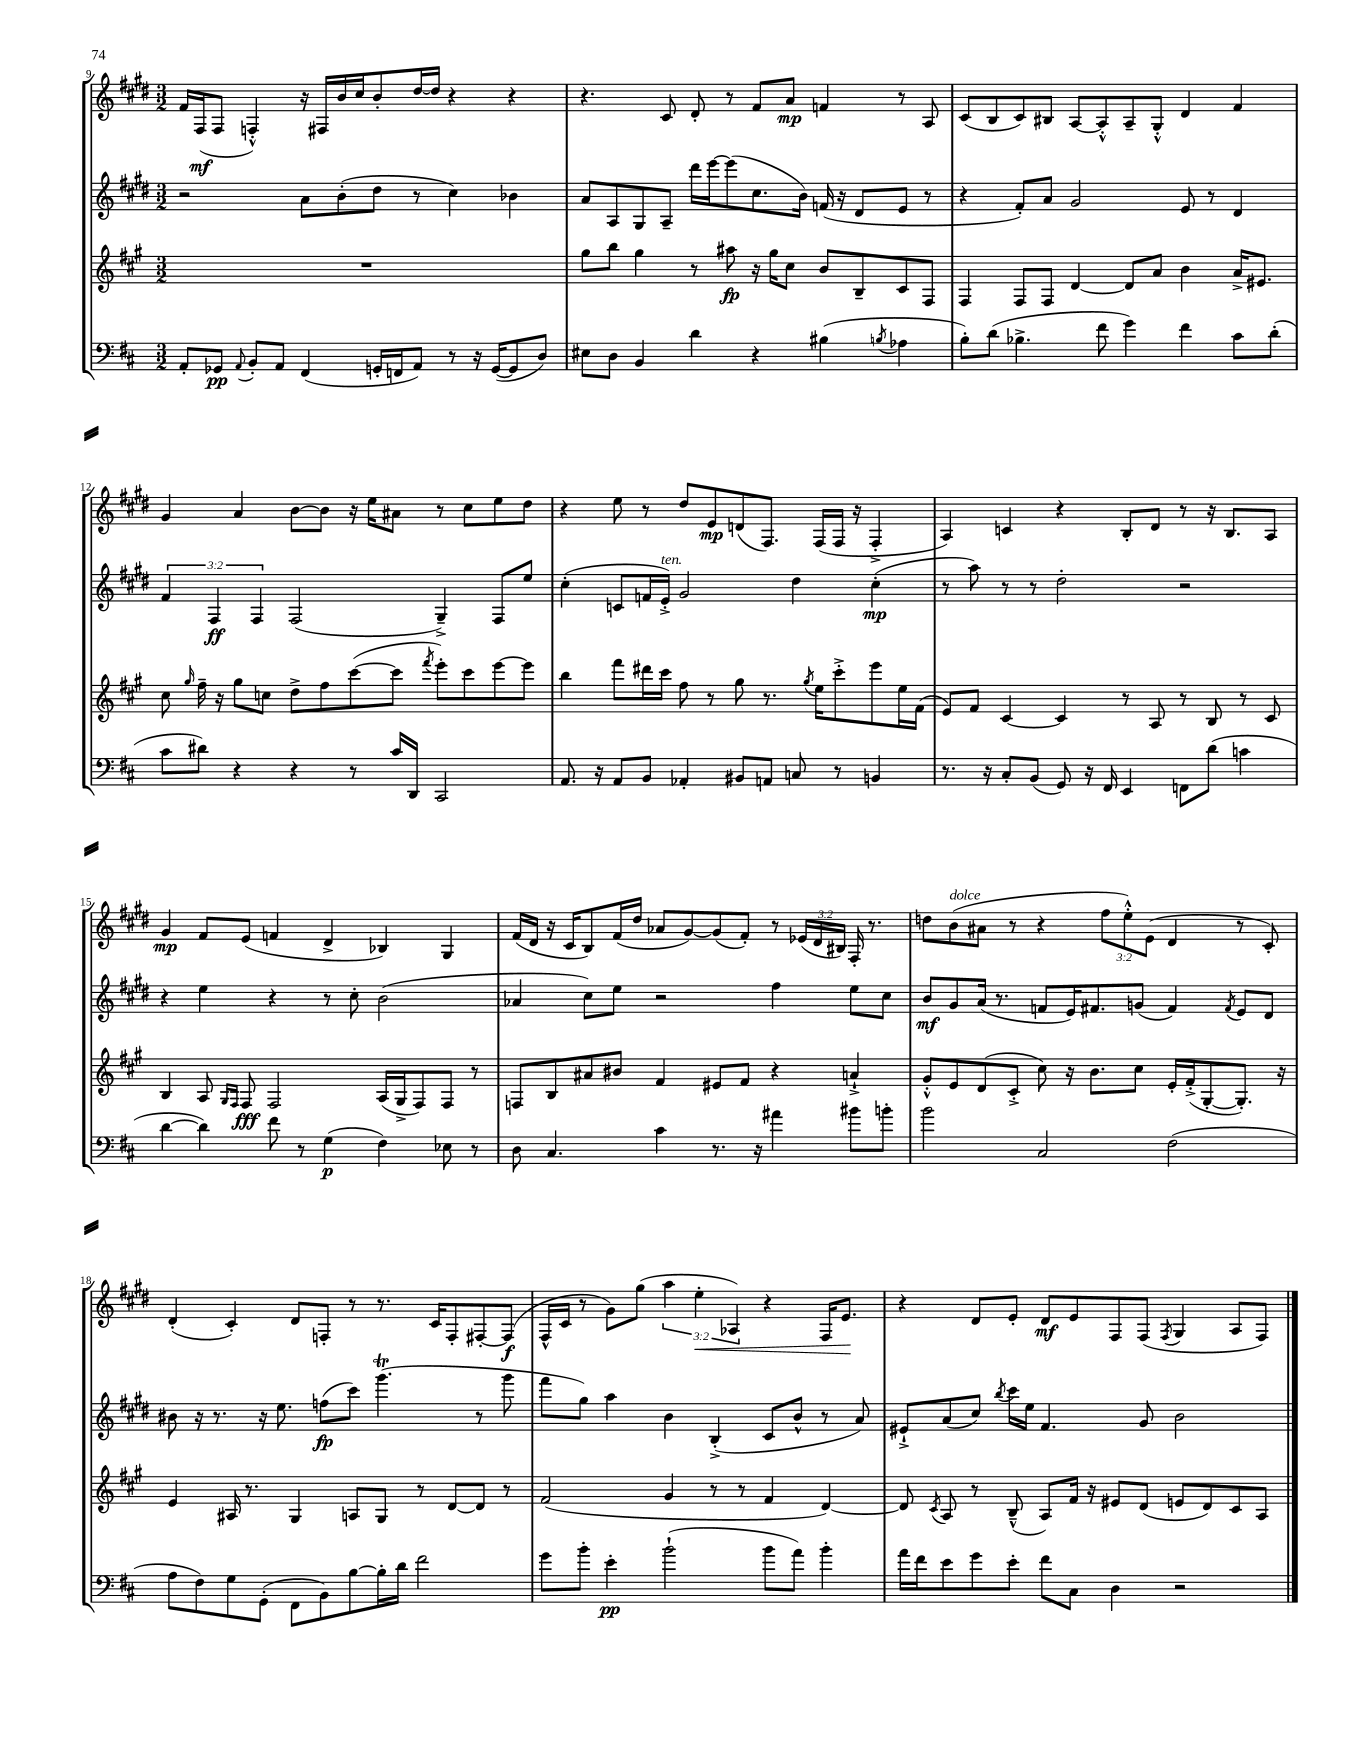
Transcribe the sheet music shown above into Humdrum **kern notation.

**kern	**dynam	**kern	**dynam	**kern	**dynam	**kern	**dynam
*part4	*part4	*part3	*part3	*part2	*part2	*part1	*part1
*staff4	*staff4	*staff3	*staff3	*staff2	*staff2	*staff1	*staff1
*clefF4	*	*clefG2	*	*clefG2	*	*clefG2	*
*k[f#c#]	*	*k[f#c#g#]	*	*k[f#c#g#d#]	*	*k[f#c#g#d#]	*
*M3/2	*	*M3/2	*	*M3/2	*	*M3/2	*
=9	=9	=9	=9	=9	=9	=9	=9
8AA'/L	.	1.r	.	2r	.	16f#/LL	.
.	.	.	.	.	.	(16F#/J	mf
8GG-X/J	pp	.	.	.	.	8F#/J	.
8qqAA/	.	.	.	.	.	.	.
8BB'/L	.	.	.	.	.	4Fn'^^/)	.
8AA/J	.	.	.	.	.	.	.
(4FF#/	.	.	.	8a\L	.	16r	.
.	.	.	.	.	.	16F#X/LL	.
.	.	.	.	(8b'\	.	16b/	.
.	.	.	.	.	.	16cc#/J	.
16GGn'/LL	.	.	.	8dd#\J	.	8b'/	.
16FFn/J	.	.	.	.	.	.	.
8AA/J)	.	.	.	8r	.	[16dd#/L	.
.	.	.	.	.	.	16dd#/JJ]	.
8r	.	.	.	4cc#\)	.	4r	.
16r	.	.	.	.	.	.	.
([16GG/KL	.	.	.	.	.	.	.
8GG/]	.	.	.	4b-X\	.	4r	.
8D/J)	.	.	.	.	.	.	.
=10	=10	=10	=10	=10	=10	=10	=10
8E#X\L	.	8gg#\L	.	8a/L	.	4.r	.
8D\J	.	8bb\J	.	8A/	.	.	.
4BB/	.	4gg#\	.	8G#/	.	.	.
.	.	.	.	8A~/J	.	8c#/	.
4d\	.	8r	.	16ddd#\LL	.	8d#'/	.
.	.	.	.	[16eee\J	.	.	.
.	.	8aa#X\	fp	(8eee\]	.	8r	.
4r	.	16r	.	8.cc#\	.	8f#/L	.
.	.	16gg#\KL	.	.	.	.	.
.	.	8cc#\J	.	.	.	8a/J	mp
.	.	.	.	16b\Jk)	.	.	.
(4B#X\	.	8b/L	.	(16fn/	.	4fn/	.
.	.	.	.	16r	.	.	.
.	.	8B~/	.	8d#/L	.	.	.
8qBn/	.	.	.	.	.	.	.
4A-X\	.	8c#/	.	8e/J	.	8r	.
.	.	8F#/J	.	8r	.	8A/	.
=11	=11	=11	=11	=11	=11	=11	=11
8B'\L)	.	4F#/	.	4r	.	(8c#/L	.
(8d\J	.	.	.	.	.	8B/	.
4.B-X^\	.	8F#/L	.	8f#'/L)	.	8c#/)	.
.	.	8F#/J	.	8a/J	.	8B#X/J	.
.	.	[4d/	.	2g#/	.	[8A/L	.
8f#\	.	.	.	.	.	8A'^^/]	.
4g\)	.	8d/L]	.	.	.	8A~/	.
.	.	8a/J	.	.	.	8G#'^^/J	.
4f#\	.	4b\	.	8e/	.	4d#/	.
.	.	.	.	8r	.	.	.
8c#\L	.	16a^/KL	.	4d#/	.	4f#/	.
.	.	8.e#X/J	.	.	.	.	.
(8d'\J	.	.	.	.	.	.	.
!!LO:LB:g=z
=12	=12	=12	=12	=12	=12	=12	=12
8c#\L	.	8cc#\	.	6f#/	.	4g#/	.
.	.	16qqgg#/	.	.	.	.	.
8d#X\J)	.	16ff#~\	.	.	.	.	.
.	.	.	.	6F#/	ff	.	.
.	.	16r	.	.	.	.	.
4r	.	8gg#\L	.	.	.	4a/	.
.	.	.	.	6F#/	.	.	.
.	.	8ccn\J	.	.	.	.	.
4r	.	8dd^\L	.	(2F#/	.	[8b\L	.
.	.	8ff#\	.	.	.	8b\J]	.
8r	.	([8ccc#\	.	.	.	16r	.
.	.	.	.	.	.	16ee\KL	.
16c#/LL	.	8ccc#\J]	.	.	.	8a#X\J	.
16DD/JJ	.	.	.	.	.	.	.
.	.	8qfff#/	.	.	.	.	.
2CC#/	.	8eee'\L)	.	4G#~^/)	.	8r	.
.	.	8ccc#\	.	.	.	8cc#\L	.
.	.	[8eee\	.	8F#/L	.	8ee\	.
.	.	8eee\J]	.	8ee/J	.	8dd#\J	.
=13	=13	=13	=13	=13	=13	=13	=13
8.AA/	.	4bb\	.	(4cc#'\	.	4r	.
16r	.	.	.	.	.	.	.
8AA/L	.	8fff#\L	.	8cn/L	.	8ee\	.
8BB/J	.	16ddd#X\L	.	16fn/L	.	8r	.
!	!	!	!	!LO:TX:a:i:t=ten.	!	!	!
.	.	16ccc#\JJ	.	16e'^/JJ)	.	.	.
4AA-X'/	.	8ff#\	.	2g#/	.	8dd#/L	.
.	.	8r	.	.	.	8e/	mp
8BB#X/L	.	8gg#\	.	.	.	(8dn/	.
8AAn/J	.	8.r	.	.	.	8.F#/J)	.
8Cn/	.	.	.	4dd#\	.	.	.
.	.	8qgg#/	.	.	.	.	.
.	.	16ee\KL	.	.	.	(16F#/LL	.
8r	.	8ccc#'^\	.	.	.	16F#/JJ	.
.	.	.	.	.	.	16r	.
4BBn/	.	8eee\	.	(4cc#'\	mp	4F#'^/	.
.	.	16ee\L	.	.	.	.	.
.	.	(16f#\JJ	.	.	.	.	.
=14	=14	=14	=14	=14	=14	=14	=14
8.r	.	8e/L)	.	8r	.	4A/)	.
.	.	8f#/J	.	8aa\)	.	.	.
16r	.	.	.	.	.	.	.
8C#'/L	.	[4c#/	.	8r	.	4cn/	.
(8BB/J	.	.	.	8r	.	.	.
8GG/)	.	4c#/]	.	2dd#'\	.	4r	.
16r	.	.	.	.	.	.	.
16FF#/	.	.	.	.	.	.	.
4EE/	.	8r	.	.	.	8B'/L	.
.	.	8A/	.	.	.	8d#/J	.
8FFn\L	.	8r	.	2r	.	8r	.
(8d\J	.	8B/	.	.	.	16r	.
.	.	.	.	.	.	8.B/L	.
4cn\	.	8r	.	.	.	.	.
.	.	8c#/	.	.	.	8A/J	.
!!LO:LB:g=z
=15	=15	=15	=15	=15	=15	=15	=15
[4d\	.	4B/	.	4r	.	4g#/	mp
4d\])	.	8A/	.	4ee\	.	8f#/L	.
.	.	16qqG#/LL	.	.	.	.	.
.	.	16qqF#/JJ	.	.	.	.	.
.	.	8F#/	fff	.	.	(8e/J	.
8f#\	.	2F#/	.	4r	.	4fn/	.
8r	.	.	.	.	.	.	.
(4G\	p	.	.	8r	.	4d#^/	.
.	.	.	.	8cc#'\	.	.	.
4F#\)	.	(16A/LL	.	(2b\	.	4B-X/)	.
.	.	16G#^/J	.	.	.	.	.
.	.	8F#/)	.	.	.	.	.
8E-X\	.	8F#/J	.	.	.	4G#/	.
8r	.	8r	.	.	.	.	.
=16	=16	=16	=16	=16	=16	=16	=16
8D\	.	8Fn/L	.	4a-X/	.	(16f#/LL	.
.	.	.	.	.	.	16d#/JJ	.
4.C#/	.	8B/	.	.	.	16r	.
.	.	.	.	.	.	16c#/KL	.
.	.	8a#X/	.	8cc#\L)	.	8B/)	.
.	.	8b#X/J	.	8ee\J	.	(16f#/L	.
.	.	.	.	.	.	16dd#/JJ	.
4c#\	.	4f#/	.	2r	.	8a-X/L	.
.	.	.	.	.	.	[8g#/)	.
8.r	.	8e#X/L	.	.	.	(8g#/]	.
.	.	8f#/J	.	.	.	8f#'/J)	.
16r	.	.	.	.	.	.	.
4a#X\	.	4r	.	4ff#\	.	8r	.
.	.	.	.	.	.	(24e-X/LL	.
.	.	.	.	.	.	24d#/	.
.	.	.	.	.	.	24B#X/JJ)	.
8b#X\L	.	4an`^/	.	8ee\L	.	16F#'/	.
.	.	.	.	.	.	8.r	.
8bn'\J	.	.	.	8cc#\J	.	.	.
=17	=17	=17	=17	=17	=17	=17	=17
2b\	.	8g#'^^/L	.	8b/L	mf	8ddn\L	.
!	!	!	!	!	!	!LO:TX:a:i:t=dolce	!
.	.	8e/	.	8g#/	.	(8b\	.
.	.	(8d/	.	(16a/Jk	.	8a#X\J	.
.	.	.	.	8.r	.	.	.
.	.	8c#'^/J	.	.	.	8r	.
2C#/	.	8cc#\)	.	8fn/L	.	4r	.
.	.	16r	.	16e/K)	.	.	.
.	.	8.b\L	.	8.f#X/	.	.	.
.	.	.	.	.	.	12ff#\L	.
.	.	.	.	.	.	12ee'^^\)	.
.	.	8cc#\J	.	(8gn/J	.	.	.
.	.	.	.	.	.	(12e\J	.
(2F#\	.	16e'/LL	.	4f#/)	.	4d#/	.
.	.	(16f#'^/J	.	.	.	.	.
.	.	[8G#'/	.	.	.	.	.
.	.	.	.	8qf#/	.	.	.
.	.	8.G#'/J])	.	8e/L	.	8r	.
.	.	.	.	8d#/J	.	8c#'/)	.
.	.	16r	.	.	.	.	.
!!LO:LB:g=z
=18	=18	=18	=18	=18	=18	=18	=18
8A\L	.	4e/	.	8b#X\	.	(4d#'/	.
8F#\)	.	.	.	16r	.	.	.
.	.	.	.	8.r	.	.	.
8G\	.	16A#X/	.	.	.	4c#'/)	.
.	.	8.r	.	.	.	.	.
(8GG'\J	.	.	.	16r	.	.	.
.	.	.	.	8.ee\	.	.	.
8FF#\L	.	4G#/	.	.	.	8d#/L	.
8BB\)	.	.	.	(8ffn\L	fp	8Fn'/J	.
[8B\	.	8An/L	.	8ccc#\J)	.	8r	.
16B'\L]	.	8G#/J	.	(4.ggg#t\	.	8.r	.
16d\JJ	.	.	.	.	.	.	.
2f#\	.	8r	.	.	.	.	.
.	.	.	.	.	.	16c#/KL	.
.	.	[8d/L	.	.	.	8F'/	.
.	.	8d/J]	.	8r	.	[8F#X'/	.
.	.	8r	.	8ggg#\	.	(8F#/J]	f
=19	=19	=19	=19	=19	=19	=19	=19
8g\L	.	(2f#/	.	8fff#\L	.	16F#^^/LL	.
.	.	.	.	.	.	16c#/JJ	.
8b'\J	.	.	.	8gg#\J)	.	8r	.
4e'\	pp	.	.	4aa\	.	8g#\L)	.
.	.	.	.	.	.	(8gg#\J	.
(2b`\	.	4g#/	.	4b\	.	6aa\	.
!	!	!	!	!	!	!	!LO:HP:b
.	.	.	.	.	.	6ee'\	<
.	.	8r	.	(4B'^/	.	.	.
.	.	.	.	.	.	6A-X/)	.
.	.	8r	.	.	.	.	.
8b\L	.	4f#/	.	8c#/L	.	4r	.
8a\J)	.	.	.	8b^^/J	.	.	.
4b'\	.	[4d/)	.	8r	.	16F#/KL	.
.	.	.	.	.	.	8.e/J	.
.	.	.	.	8a/)	.	.	.
.	.	.	.	.	.	.	[
=20	=20	=20	=20	=20	=20	=20	=20
16a\LL	.	8d/]	.	8e#X`^/L	.	4r	.
16f#\J	.	.	.	.	.	.	.
.	.	8qc#/	.	.	.	.	.
8e\	.	8A/	.	(8a/	.	.	.
8g\	.	8r	.	8cc#/J)	.	8d#/L	.
.	.	.	.	8qbb/	.	.	.
8e'\J	.	(8B~^^/	.	16ccc#\LL	.	8e'/J	.
.	.	.	.	16ee\JJ	.	.	.
8f#\L	.	8A/L)	.	4.f#/	.	8d#/L	mf
8C#\J	.	16f#/Jk	.	.	.	8e/	.
.	.	16r	.	.	.	.	.
4D\	.	8e#X/L	.	.	.	8F#/	.
.	.	(8d/J	.	8g#/	.	(8F#/J	.
.	.	.	.	.	.	8qF#/	.
2r	.	8en/L	.	2b\	.	4G#/	.
.	.	8d/)	.	.	.	.	.
.	.	8c#/	.	.	.	8A/L	.
.	.	8A/J	.	.	.	8F#/J)	.
==	==	==	==	==	==	==	==
*-	*-	*-	*-	*-	*-	*-	*-
